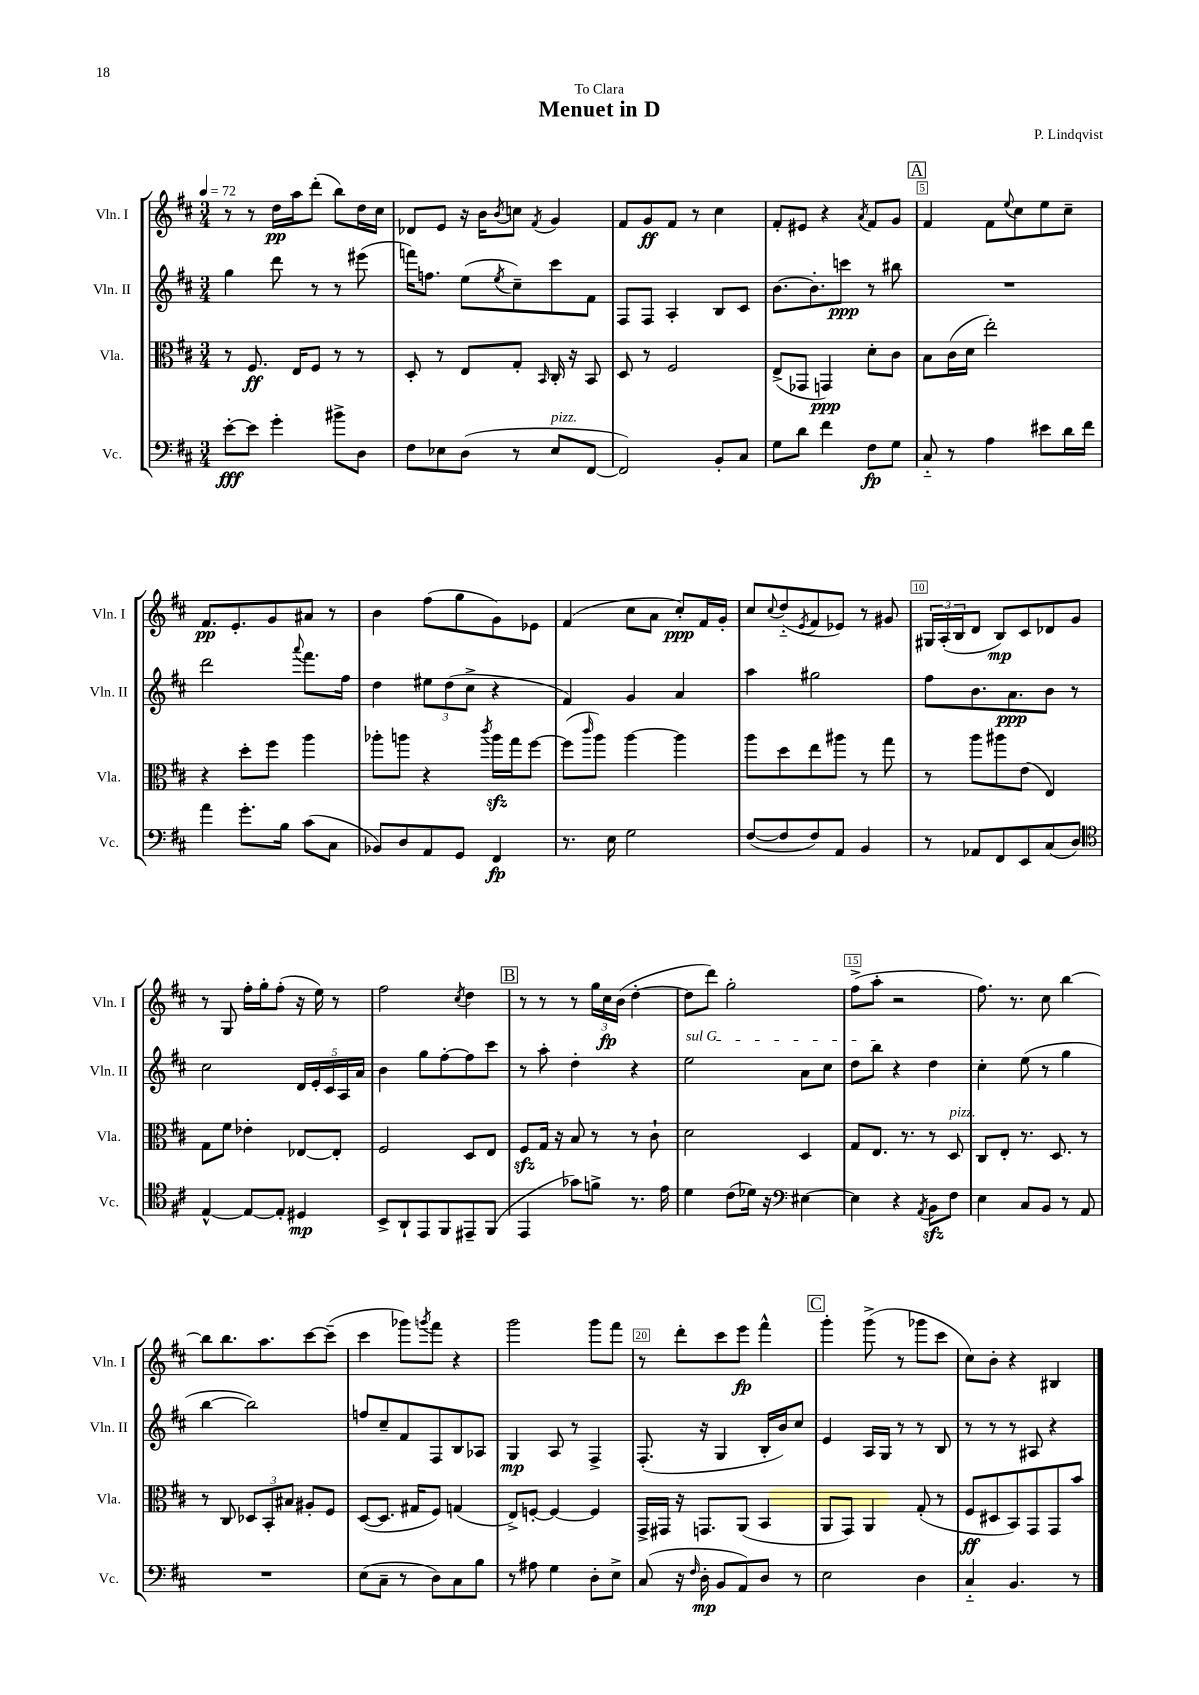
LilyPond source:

\header { title = "Menuet in D" composer = "P. Lindqvist" dedication = "To Clara" }
<<
\new StaffGroup <<
\new Staff = "s0" \with { instrumentName = "Vln. I" shortInstrumentName = "Vln. I" } {
    \clef treble \key d \major \numericTimeSignature \time 3/4 \tempo 4 = 72
    r8 r8 d''16\pp a''16 d'''8-.( b''8) d''16 cis''16 |
    des'8 e'8 r16 b'16 \acciaccatura { b'8 } c''8 \acciaccatura { fis'8 } g'4 |
    fis'8 g'8\ff fis'8 r8 cis''4 |
    fis'8-. eis'8 r4 \acciaccatura { a'8 } fis'8 g'8 |
    \mark \markup { \box "A" } fis'4 fis'8 \appoggiatura { e''8 } cis''8 e''8 cis''8-- |
    fis'8.\pp e'8.-. g'8 ais'8 r8 |
    b'4 fis''8( g''8 g'8) ees'8 |
    fis'4( cis''8 a'8 cis''8-.\ppp) fis'16 g'16-. |
    cis''8 \appoggiatura { cis''8 } d''8-_( \acciaccatura { e'8 } fis'8 ees'8) r8 gis'8 |
    \tuplet 3/2 { gis16 a16-.( b16 } d'8 b8\mp) cis'8 des'8 g'8 |
    r8 g8 fis''16-. g''16-. fis''8-.( r16 e''16) r8 |
    fis''2 \acciaccatura { cis''8 } d''4 |
    \mark \markup { \box "B" } r8 r8 r8 \tuplet 3/2 { g''16 cis''16\fp b'16( } d''4~-. |
    d''8 d'''8) g''2-. |
    fis''8->( a''8-. r2 |
    fis''8.) r8. cis''8 b''4~ |
    b''8 b''8. a''8. cis'''8~ cis'''8--( |
    cis'''4 ges'''8) \acciaccatura { g'''8 } fis'''8 r4 |
    g'''2 g'''8 fis'''8 |
    r8 d'''8-. cis'''8 e'''8\fp fis'''4-^ |
    \mark \markup { \box "C" } g'''4-. g'''8->( r8 ges'''8 cis'''8 |
    cis''8) b'8-. r4 bis4 \bar "|." |
}
\new Staff = "s1" \with { instrumentName = "Vln. II" shortInstrumentName = "Vln. II" } {
    \clef treble \key d \major \numericTimeSignature \time 3/4
    g''4 d'''8 r8 r8 eis'''8( |
    f'''16) f''8. e''8( \acciaccatura { e''8 } cis''8--) cis'''8 fis'8 |
    fis8 fis8 a4-. b8 cis'8 |
    b'8.~ b'8.-. c'''8\ppp r8 bis''8 |
    \mark \markup { \box "A" } R2. |
    d'''2 \appoggiatura { a'''8 } fis'''8. fis''16 |
    d''4 \tuplet 3/2 { eis''8 d''8( cis''8-> } r4 |
    fis'4) g'4 a'4 |
    a''4 gis''2 |
    fis''8 b'8. a'8.\ppp b'8 r8 |
    cis''2 \tuplet 5/4 { d'16 e'16-. cis'16 a16 a'16 } |
    b'4 g''8 fis''8~-. fis''8 cis'''8 |
    \mark \markup { \box "B" } r8 a''8-. d''4-. r4 |
    \once \override TextSpanner.bound-details.left.text = \markup { \italic "sul G" } e''2\startTextSpan a'8 cis''8 |
    d''8 b''8\stopTextSpan r4 d''4 |
    cis''4-. e''8( r8 g''4 |
    b''4~ b''2) |
    f''8 cis''8-- fis'8 fis8 b8 aes8 |
    g4\mp a8 r8 fis4-> |
    fis8.-.( r16 g4 b16-. b'16) cis''8 |
    \mark \markup { \box "C" } e'4 a16 g16 r8 r8 b8 |
    r8 r8 r8 ais8 r4 \bar "|." |
}
\new Staff = "s2" \with { instrumentName = "Vla." shortInstrumentName = "Vla." } {
    \clef alto \key d \major \numericTimeSignature \time 3/4
    r8 fis8.\ff e16 fis8 r8 r8 |
    d8-. r8 e8 g8-. \grace { b,16 } cis16-. r16 b,8 |
    d8 r8 fis2 |
    e8->( ges,8 g,4\ppp) d'8-. cis'8 |
    \mark \markup { \box "A" } b8 cis'16( d'16 e''2-.) |
    r4 d''8-. fis''8 a''4 |
    aes''8-. a''8 r4 \acciaccatura { cis'''8 } a''16\sfz g''16 fis''8~ |
    fis''8( \grace { cis'''16 } a''8) a''4~ a''4 |
    a''8 d''8 e''8 ais''8 r8 g''8 |
    r8 a''8 ais''8 e'8( e4) |
    g8 fis'8 ees'4-. ees8~ ees8-. |
    fis2 d8 e8 |
    \mark \markup { \box "B" } fis8\sfz g16 r16 b8 r8 r8 cis'8-! |
    d'2 d4 |
    g8 e8. r8. r8 d8^\markup { \italic "pizz." } |
    cis8 e8-. r8. d8. r8 |
    r8 cis8 \tuplet 3/2 { des8 b,8-. bis8 } ais8-. fis8 |
    d8~( d8. gis16 fis8) g4( |
    e8->) f8~-. f4~ f4 |
    g,16-> gis,16 r16 g,8. a,8( b,4 |
    \mark \markup { \box "C" } a,8 g,8) a,4 g8-.( r8 |
    fis8\ff dis8 b,8) g,8 g,8 b'8 \bar "|." |
}
\new Staff = "s3" \with { instrumentName = "Vc." shortInstrumentName = "Vc." } {
    \clef bass \key d \major \numericTimeSignature \time 3/4
    e'8~-.\fff e'8 g'4-. bis'8-> d8 |
    fis8 ees8 d8( r8 ees8^\markup { \italic "pizz." } fis,8~ |
    fis,2) b,8-. cis8 |
    g8 d'8 fis'4 fis8\fp g8 |
    \mark \markup { \box "A" } cis8-_ r8 a4 eis'8 d'16 fis'16 |
    a'4 g'8.-. b16 cis'8( cis8 |
    bes,8) d8 a,8 g,8 fis,4\fp |
    r8. e16 g2 |
    fis8~( fis8 fis8) a,8 b,4 |
    r8 aes,8 fis,8 e,8 cis8( d8) |
    \clef tenor e4~-^ e8~ e8-. dis4\mp |
    b,8-> a,8-! e,8 fis,8 eis,8-- fis,8( |
    \mark \markup { \box "B" } e,4 ges'8) f'8-> r8. e'16 |
    d'4 cis'8( des'16) r16 \clef bass eis4~ |
    eis4 r4 \acciaccatura { a,8 } b,8\sfz fis8 |
    e4 cis8 b,8 r8 a,8 |
    R2. |
    e8( cis8-- r8 d8) cis8 b8 |
    r8 ais8 g4 d8-. e8-> |
    cis8( r16 \grace { fis16 } d16-.\mp b,8 a,8) d8 r8 |
    \mark \markup { \box "C" } e2 d4 |
    cis4-_ b,4. r8 \bar "|." |
}
>>
>>
\layout { \context { \Score \override BarNumber.break-visibility = ##(#f #t #t) barNumberVisibility = #(every-nth-bar-number-visible 5) \override BarNumber.stencil = #(make-stencil-boxer 0.1 0.3 ly:text-interface::print) } }
